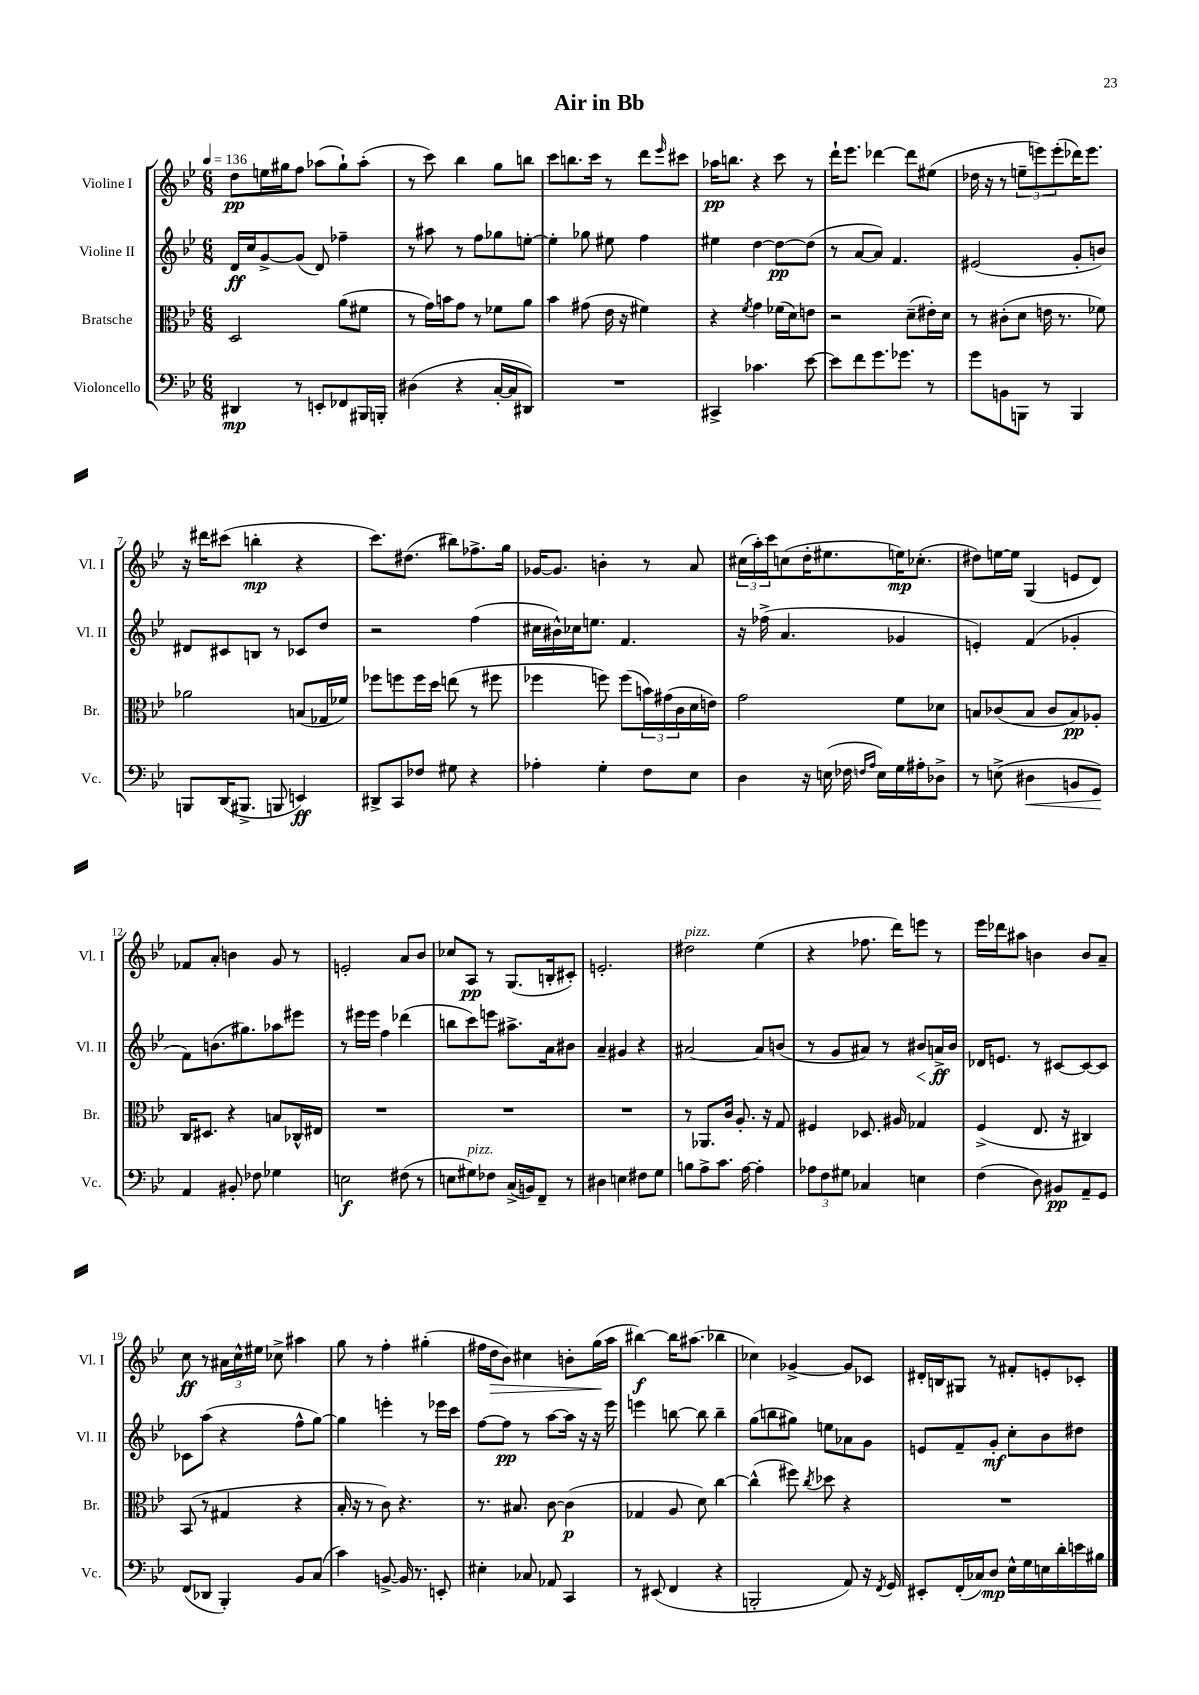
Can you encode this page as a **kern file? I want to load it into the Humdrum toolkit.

**kern	**kern	**kern	**kern
*staff4	*staff3	*staff2	*staff1
*clefF4	*clefC3	*clefG2	*clefG2
*k[b-e-]	*k[b-e-]	*k[b-e-]	*k[b-e-]
*M6/8	*M6/8	*M6/8	*M6/8
*MM136	*MM136	*MM136	*MM136
4DD#	2D	16d	8dd
.	.	16cc	.
.	.	[8g^	16ee
.	.	.	16gg#
8r	.	(8g]	8ff
8EE'	.	8d)	(8aa-
8FF-	(8a	4ff-~	8gg#`)
16BBB#	8f#	.	(8aa-'
16BBB'	.	.	.
=	=	=	=
(4D#	8r	8r	8r
.	16g)	8aa#	8ccc)
.	16b	.	.
4r	8g	8r	4bb-
.	8r	8ff	.
[16C'	8f-	8gg-	8gg
16C]	.	.	.
8DD#)	8a	[8ee'	8bb
=	=	=	=
2.r	4b-	4ee']	8ccc
.	.	.	8.bb
.	(8g#	8gg-	.
.	.	.	16ccc
.	16e-	8ee#	8r
.	16r	.	.
.	4f#)	4ff	8ddd
.	.	.	16qqeee-
.	.	.	8ccc#
=	=	=	=
4CC#^	4r	4ee#	16aa-
.	.	.	8.bb
.	8qf	.	.
4.c-	4g	[4dd	4r
.	(16f-	8dd_	8ccc
.	16d)	.	.
[8e-	8e	(8dd]	8r
=	=	=	=
8e-]	2r	8r	16ddd`
.	.	.	8.eee-
8f	.	[8a	.
8.g	.	8a])	[4ddd-
.	.	4.f	.
8.g-	.	.	.
.	(8d~	.	8ddd-]
8r	16e#')	.	(8ee#
.	16d	.	.
=	=	=	=
8g	8r	(2e#	16dd-
.	.	.	16r
8BB	(8c#'	.	8r
8BBB	8d	.	12ee~
.	.	.	12eee)
8r	16e	.	.
.	.	.	(12eee'
.	8.r	.	.
4BBB	.	8g'	16ddd-)
.	.	.	8.eee
.	8f-)	8b)	.
=	=	=	=
8BBB	2a-	8d#	16r
.	.	.	16ddd#
(16DD	.	8c#	(8ccc#
8.BBB#^	.	.	.
.	.	8B	4bb'
8BBB	.	8r	.
4EE)	(8B	8c-	4r
.	16G-	8dd	.
.	16f-)	.	.
=	=	=	=
8DD#^	8ff-	2r	8.ccc)
8CC	8ff	.	.
.	.	.	(8.dd#
8F-	16ff	.	.
.	16dd	.	.
8G#	(8ee	.	8bb#)
4r	8r	(4ff	8.ff-^
.	8ff#	.	.
.	.	.	16gg
=	=	=	=
4A-'	4ff-	16cc#	[16g-
.	.	16b#^^)	8.g-]
.	.	16cc-	.
.	.	8.ee	.
4G'	8ff)	.	4b'
.	(8ff	4.f	.
8F	24b)	.	8r
.	(24g#	.	.
.	24c	.	.
8E-	16d	.	8a
.	16e)	.	.
=	=	=	=
4D	2g	16r	(24cc#
.	.	.	24aa')
.	.	(16ff-^	.
.	.	.	24ccc
.	.	4.a	(8cc
16r	.	.	16dd'
(16E	.	.	8.ee#
16F-	.	.	.
16qqF	.	.	.
16qqA	.	.	.
16E)	.	.	.
16G	8f	4g-	16ee)
16A#'	.	.	(8.cc-'
8D-^	8d-	.	.
=	=	=	=
8r	8B	4e')	8dd#)
(8E^	(8c-	.	[16ee
.	.	.	16ee]
4D#	8B	(4f	(4G
.	8c-	.	.
8BB	8B)	4g-'	8e
8GG)	8A-'	.	8d)
=	=	=	=
4AA	16C	8f)	8f-
.	8.D#	.	.
.	.	(8.b	8a'
8BB#'	4r	.	4b
.	.	8.gg#)	.
8F-	.	.	.
4G-	8B	8aa-	8g
.	16C-^^	8eee#	8r
.	16E#	.	.
=	=	=	=
2E	2.r	8r	2e'
.	.	16eee#	.
.	.	16eee#	.
.	.	4ff	.
(8F#	.	(4ddd-	8a
8r	.	.	8b-
=	=	=	=
8E	2.r	8bb	8cc-
8G#)	.	8ccc)	8A
8F-	.	8eee	8r
(16C^	.	8.aa#^	(8.G
16BB)	.	.	.
8FF~	.	.	.
.	.	16a	16B'
8r	.	8b#	8c#')
=	=	=	=
4D#	2.r	4a~	2.e'
4E	.	4g#	.
8F#	.	4r	.
8G	.	.	.
=	=	=	=
8B	8r	[2a#	2dd#
8A^	8.AA-	.	.
8.c	.	.	.
.	16c	.	.
.	8.A'	.	.
[16A	.	.	.
4A']	.	8a#]	(4ee-
.	16r	.	.
.	8G	(8b	.
=	=	=	=
12A-	4F#	8r	4r
12F	.	.	.
.	.	8g	.
12G#	.	.	.
4C-	8.D-	8a#)	8.ff-
.	.	8r	.
.	16A#	.	16ddd)
4E	4G-	8b#	8eee
.	.	16a^	8r
.	.	16b#	.
=	=	=	=
(4F	(4F^	16d-	16eee-
.	.	8.e	16ddd-
.	.	.	8aa#
8D)	8.E-	8r	4b
8BB#	.	[8c#	.
.	16r	.	.
8AA~	4C#)	8c#_	8b
8GG	.	8c#]	8a~
=	=	=	=
(8FF	(8BB-	8c-	8cc
8DD-	8r	(8aa	8r
4BBB-')	4G#	4r	24a#
.	.	.	24cc^^
.	.	.	24ee#
.	.	.	8cc-^
8BB-	4r	8ff^^	4aa#
(8C	.	[8gg)	.
=	=	=	=
4c)	16B-'	4gg]	8gg
.	16r	.	.
.	8r	.	8r
[8BB^	8c)	4eee'	4ff'
16BB]	4.r	.	.
8.r	.	.	.
.	.	8r	(4gg#'
8EE'	.	16eee-	.
.	.	16ccc	.
=	=	=	=
4E#'	8.r	[8ff	16ff#
.	.	.	16dd
.	.	8ff]	8b-)
.	8.B#	.	.
8C-	.	8r	4cc#
8AA-	[8c	[8aa	.
4CC	(4c]	16aa]	8b'
.	.	16r	.
.	.	16r	(16gg
.	.	16eee-	16aa
=	=	=	=
8r	4G-	4eee	[4bb#)
(8EE#	.	.	.
4FF	8A	[8bb	16bb#]
.	.	.	(8.aa#
.	8d)	8bb]	.
4r	[4cc	4bb~	4bb-
=	=	=	=
2BBB'	(4cc^^]	(8gg	4cc-)
.	.	8bb	.
.	8ff#)	8gg#)	[4g-^
.	8qcc	.	.
.	8dd-	8ee	.
8AA)	4r	8a-	8g-]
16r	.	8g	8c-
8qFF	.	.	.
16GG	.	.	.
=	=	=	=
8EE#'	2.r	8e	16d#'
.	.	.	16B
(16FF'	.	8f~	8G#
16C-)	.	.	.
8D	.	8g'	8r
16E-^^	.	8cc'	8f#'
16G	.	.	.
16E	.	8b-	8e'
16d'	.	.	.
16e	.	8dd#	8c-'
16B#	.	.	.
==	==	==	==
*-	*-	*-	*-
